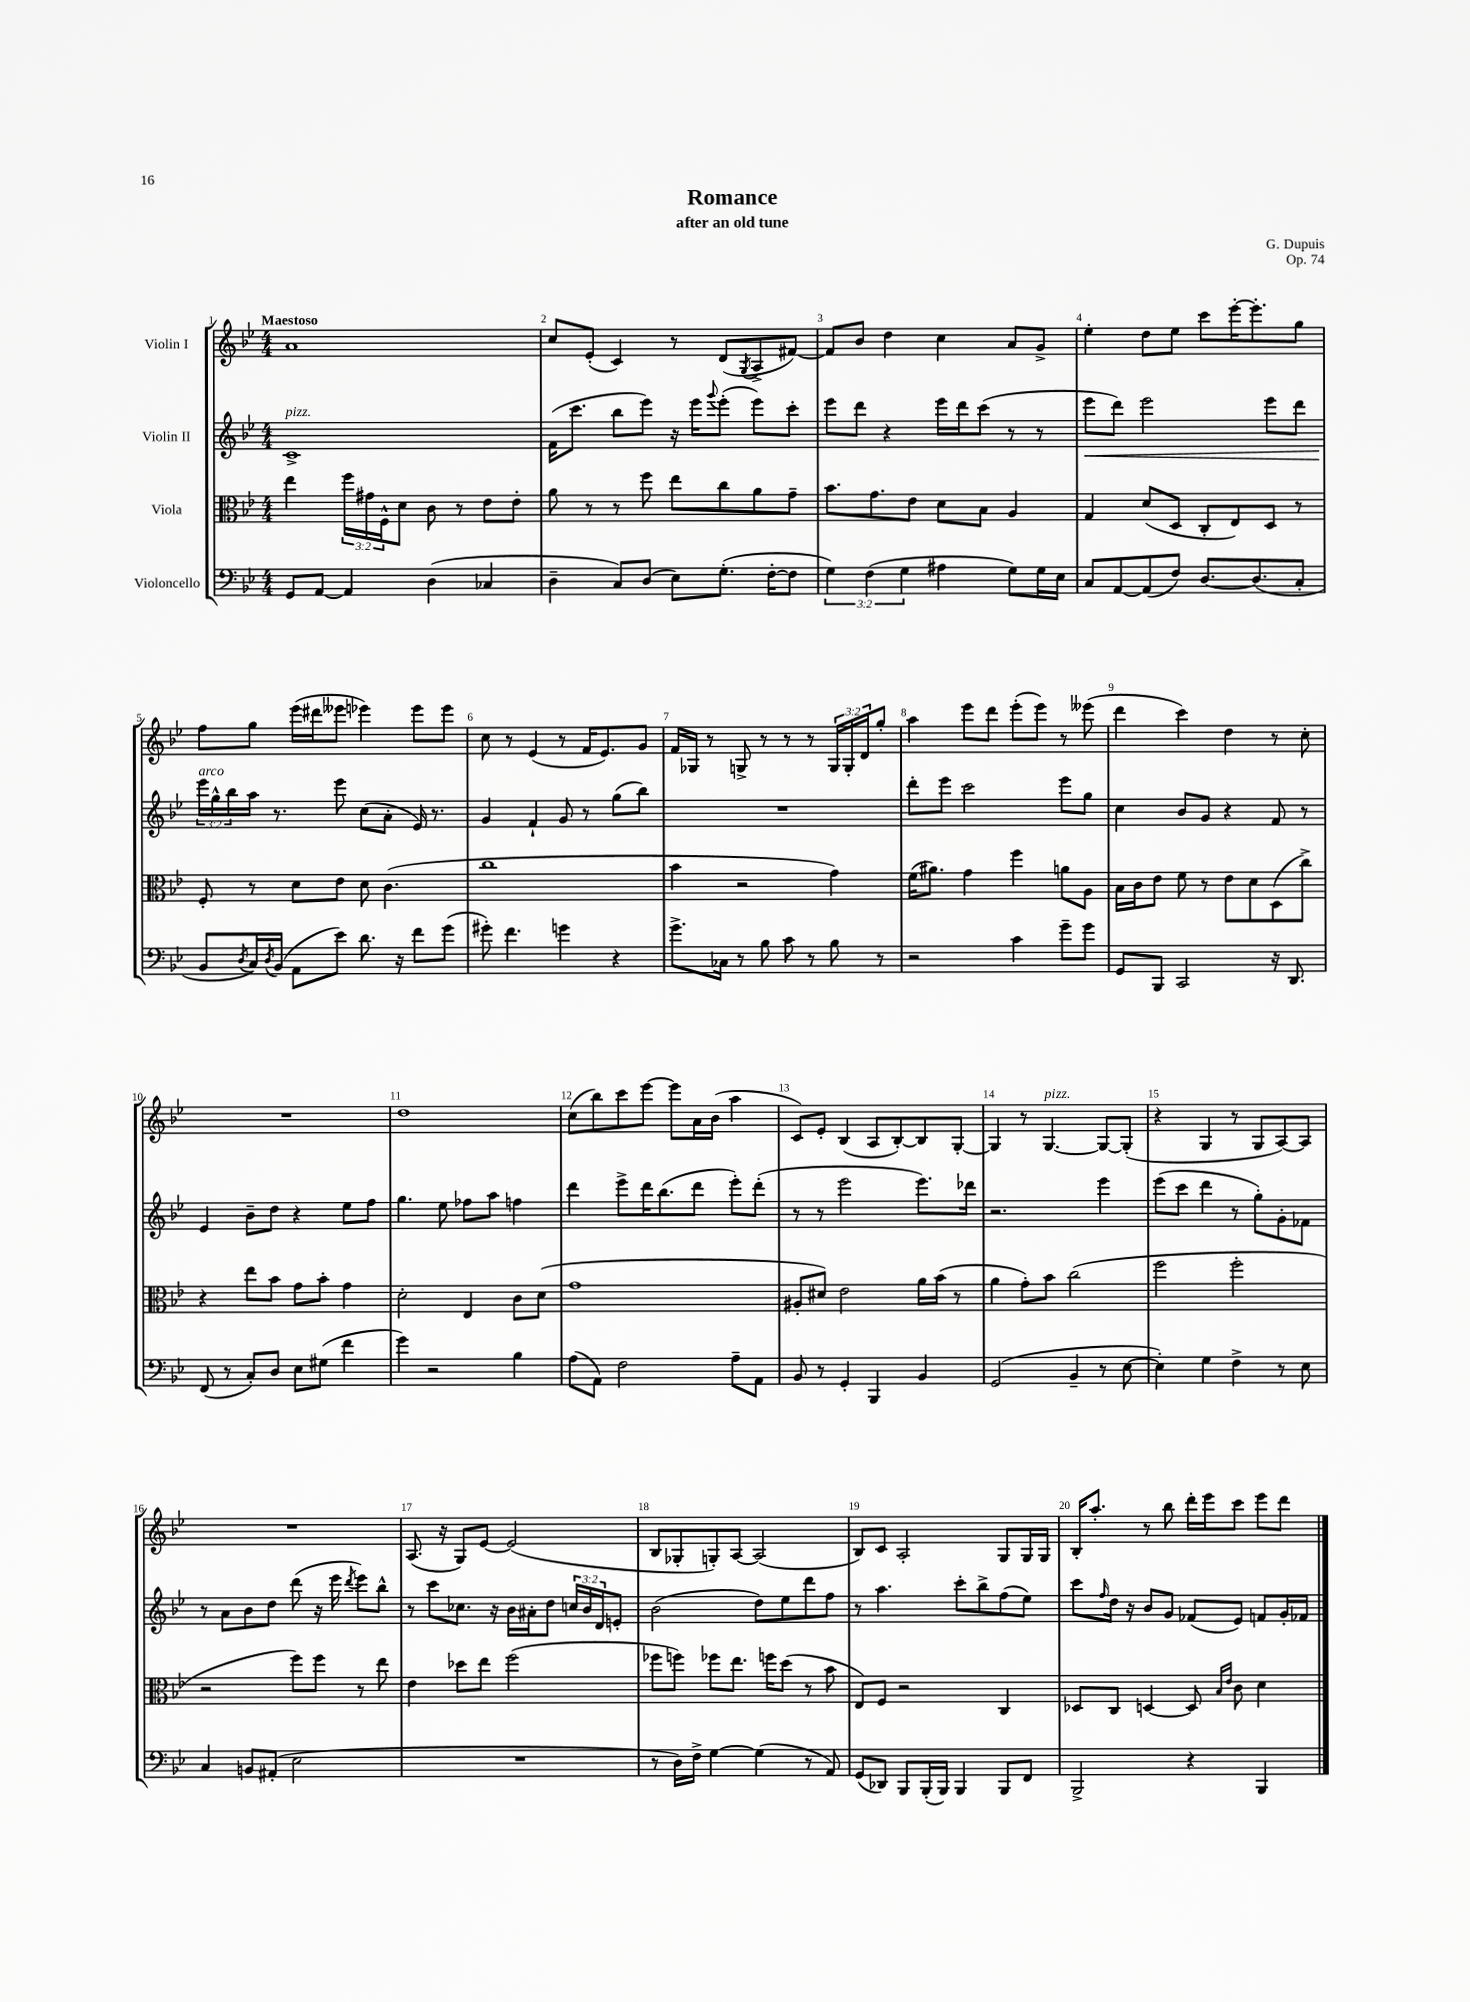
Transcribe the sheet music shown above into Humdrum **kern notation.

**kern	**kern	**kern	**kern
*staff4	*staff3	*staff2	*staff1
*clefF4	*clefC3	*clefG2	*clefG2
*k[b-e-]	*k[b-e-]	*k[b-e-]	*k[b-e-]
*M4/4	*M4/4	*M4/4	*M4/4
8GG/L	4ee-\	1c^	1a
[8AA/J	.	.	.
4AA/]	24ff\LL	.	.
.	24g#\	.	.
.	24F^^\J	.	.
.	8d\J	.	.
(4D\	8c\	.	.
.	8r	.	.
4C-/	8e-\L	.	.
.	8e-'\J	.	.
=	=	=	=
4D~\	8a\	(16f\LK	8cc/L
.	.	8.ccc\J	.
.	8r	.	(8e-'/J
8C/L)	8r	8bb-\L	4c/)
(8D/J	8ff\	8eee-\J)	.
8E-\L)	8ee-\L	16r	8r
.	.	16eee-\LK	.
.	.	8qqggg/	.
(8.G'\J	8cc\	(8eee-'\J	(8d/L
.	.	.	8qG/
.	8a\	8eee-\L)	8A^/
[16F'\LK	.	.	.
8F\]J	8g~\J	8ccc'\J	[8f#/J)
=	=	=	=
6G\)	8.b-\L	8eee-\L	8f#/]L
.	.	8ddd\J	8b-/J
(6F\	.	.	.
.	8.g\	.	.
.	.	4r	4dd\
6G\	.	.	.
.	8e-\J	.	.
4A#\	8d\L	16eee-\LL	4cc\
.	.	16ddd\J	.
.	8B-\J	(8ccc\J	.
8G\L)	4A/	8r	8a/L
16G\L	.	8r	8g^/J
16E-\JJ	.	.	.
=	=	=	=
8C/L	4G/	8eee-\L	4ee-'\
[8AA/	.	8ddd\J)	.
(8AA/]	(8d/L	2eee-\	8dd\L
8F/J)	8D/J	.	8ee-\J
[8.D/L	8C'/L	.	8ccc\L
.	8E-/)	.	[16eee-'\K
(8.D/]	.	.	8.eee-'\]
.	8D/J	8eee-\L	.
8C'/J	8r	8ddd\J	8gg\J
=	=	=	=
8BB-/L	8F'/	24eee-\LL	8ff\L
.	.	24gg^^\	.
.	.	24bb-\	.
8qD/	.	.	.
16C/L)	8r	16aa\JJ	8gg\J
8qD/	.	.	.
(16BB-/JJ	.	8.r	.
8AA\L	8d\L	.	(16eee-\LL
.	.	.	16ddd#\J
8e-\J)	8e-\J	8eee-\	8eee--\J
8.d\	8d\	(8cc\L	4eee-\)
.	(4.c\	8a'\J	.
16r	.	.	.
8f\L	.	16e-/)	8eee-\L
.	.	8.r	.
(8g\J	.	.	8eee-\J
=	=	=	=
8g#'\)	1cc	4g/	8cc\
4.f\	.	.	8r
.	.	4f`/	(4e-/
4g\	.	8g/	8r
.	.	8r	16f/LK
.	.	.	8.e-/)
4r	.	(8gg\L	.
.	.	8bb-\J)	8g/J
=	=	=	=
8.g^\L	4b-\	1r	16f/LL
.	.	.	16G-/JJ
.	.	.	8r
16C-\Jk	.	.	.
8r	2r	.	8G^/
8B-\	.	.	8r
8c\	.	.	8r
8r	.	.	8r
8B-\	4g\)	.	24G/LL
.	.	.	24G'/
.	.	.	24d/J
8r	.	.	8gg'/J
=	=	=	=
2r	(16f\LK	8ddd'\L	4aa\
.	8.a#\J)	.	.
.	.	8eee-\J	.
.	4g\	2ccc\	8eee-\L
.	.	.	8ddd\J
4c\	4ff\	.	(8eee-'\L
.	.	.	8eee-\J)
8g~\L	8a\L	8eee-\L	8r
8g\J	8A\J	8gg\J	(8eee--\
=	=	=	=
8GG/L	16B-\LL	4cc\	4ddd\
.	16c\J	.	.
8BBB-/J	8e-\J	.	.
2CC/	8f\	8b-/L	4ccc\)
.	8r	8g/J	.
.	8e-\L	4r	4dd\
.	8d\	.	.
16r	(8D\	8f/	8r
8.DD/	.	.	.
.	8cc^\J)	8r	8cc'\
=	=	=	=
(8FF/	4r	4e-/	1r
8r	.	.	.
8C'/L)	8ee-\L	8b-~\L	.
8D/J	8b-\J	8dd\J	.
8E-\L	8g\L	4r	.
(8G#\J	8b-'\J	.	.
4f\	4g\	8ee-\L	.
.	.	8ff\J	.
=	=	=	=
4g\)	2d'\	4.gg\	1dd
2r	.	.	.
.	.	8ee-\	.
.	4E-/	8ff-\L	.
.	.	8aa\J	.
4B-\	8c\L	4ff\	.
.	(8d\J	.	.
=	=	=	=
(8A\L	1g	4ddd\	(8cc\L
8AA\J)	.	.	8bb-\)
2F\	.	8eee-^\L	8ccc\
.	.	16ddd\K	[8eee-\J
.	.	(8.bb-\	.
.	.	.	8eee-\]L
.	.	8ddd\J	16a\L
.	.	.	(16b-\JJ
8A~\L	.	8eee-'\L)	4aa\
8AA\J	.	(8ddd'\J	.
=	=	=	=
8BB-/	8A#'/L	8r	8c/L)
8r	8d#/J)	8r	8e-'/J
4GG'/	2e-\	2eee-\	(4B-/
4BBB-/	.	.	8A/L
.	.	.	[8B-'/)
4BB-/	16a\LL	8.eee-\L)	8B-/]
.	(16b-\JJ	.	.
.	8r	.	[8G'/J
.	.	16ddd-\Jk	.
=	=	=	=
(2GG/	4a\	2.r	4G/]
.	8g'\L)	.	8r
.	8b-\J	.	[4.G/
4BB-~/	(2cc\	.	.
8r	.	4eee-\	8G/_L
[8E-\	.	.	(8G'/]J
=	=	=	=
4E-'\])	2ff\	(8eee-\L	4r
.	.	8ccc\J	.
4G\	.	4ddd\	4G/
4F^\	2ff'\	8r	8r
.	.	8gg'\L)	8G/L
8r	.	8g'\	[8A/)
8E-\	.	8f-\J	8A/]J
=	=	=	=
4C/	2r	8r	1r
.	.	8a\L	.
8BB/L	.	8b-\	.
(8AA#'/J	.	8dd\J	.
2E-\	8ff\L)	(8ddd\	.
.	8ff\J	16r	.
.	.	16eee-\	.
.	.	8qddd/	.
.	8r	8eee-\L)	.
.	8ee-\	8bb-^^\J	.
=	=	=	=
1r	4e-\	8r	(8.A/
.	.	8ccc\L	.
.	.	.	16r
.	8dd-\L	8.cc-\J	8G/L)
.	8ee-\J	.	[8e-/J
.	.	16r	.
.	(2ff\	16b-\LL	(2e-/]
.	.	16a#'\J	.
.	.	8dd\J	.
.	.	24cc/LL	.
.	.	24b-/	.
.	.	24d/J	.
.	.	8e'/J	.
=	=	=	=
8r	8ff-\L	(2b-\	8B-/L
16D\LL)	8ff\J)	.	8G-'/
16F^\JJ	.	.	.
[4G\	8ff-\L	.	8G'/)
.	8.ee-\J	.	[8A/J
(4G\]	.	8dd\L)	(2A/]
.	16ff\LK	.	.
.	(8dd\J	8ee-\	.
8r	8r	8ddd\	.
8AA/)	8b-\	8ff\J	.
=	=	=	=
(8GG/L	8E-/L)	8r	8B-/L)
8DD-/J)	8F/J	4.aa\	8c/J
8BBB-/L	2r	.	2A'/
(16BBB-'/L	.	.	.
16BBB-/JJ)	.	.	.
4BBB-/	.	8ccc'\L	.
.	.	8bb-^\	.
8BBB-/L	4C/	(8ff\	8G/L
8FF/J	.	8ee-\J)	16G/L
.	.	.	16G/JJ
=	=	=	=
2BBB-^/	8D-/L	8ccc\L	16B-'/LK
.	.	.	8.aa'/J
.	.	16qqff/	.
.	8C/J	16dd\Jk	.
.	.	16r	.
.	[4D/	8b-/L	8r
.	.	8g/J	8bb-\
4r	8D/]	(8f-/L	16ddd'\LL
.	.	.	16eee-\J
.	16qqB-/LL	.	.
.	16qqe-/JJ	.	.
.	8c\	8e-/J)	8ccc\J
4BBB-/	4d\	8f/L	8eee-\L
.	.	16g'/L	8ddd\J
.	.	16f-/JJ	.
==	==	==	==
*-	*-	*-	*-
